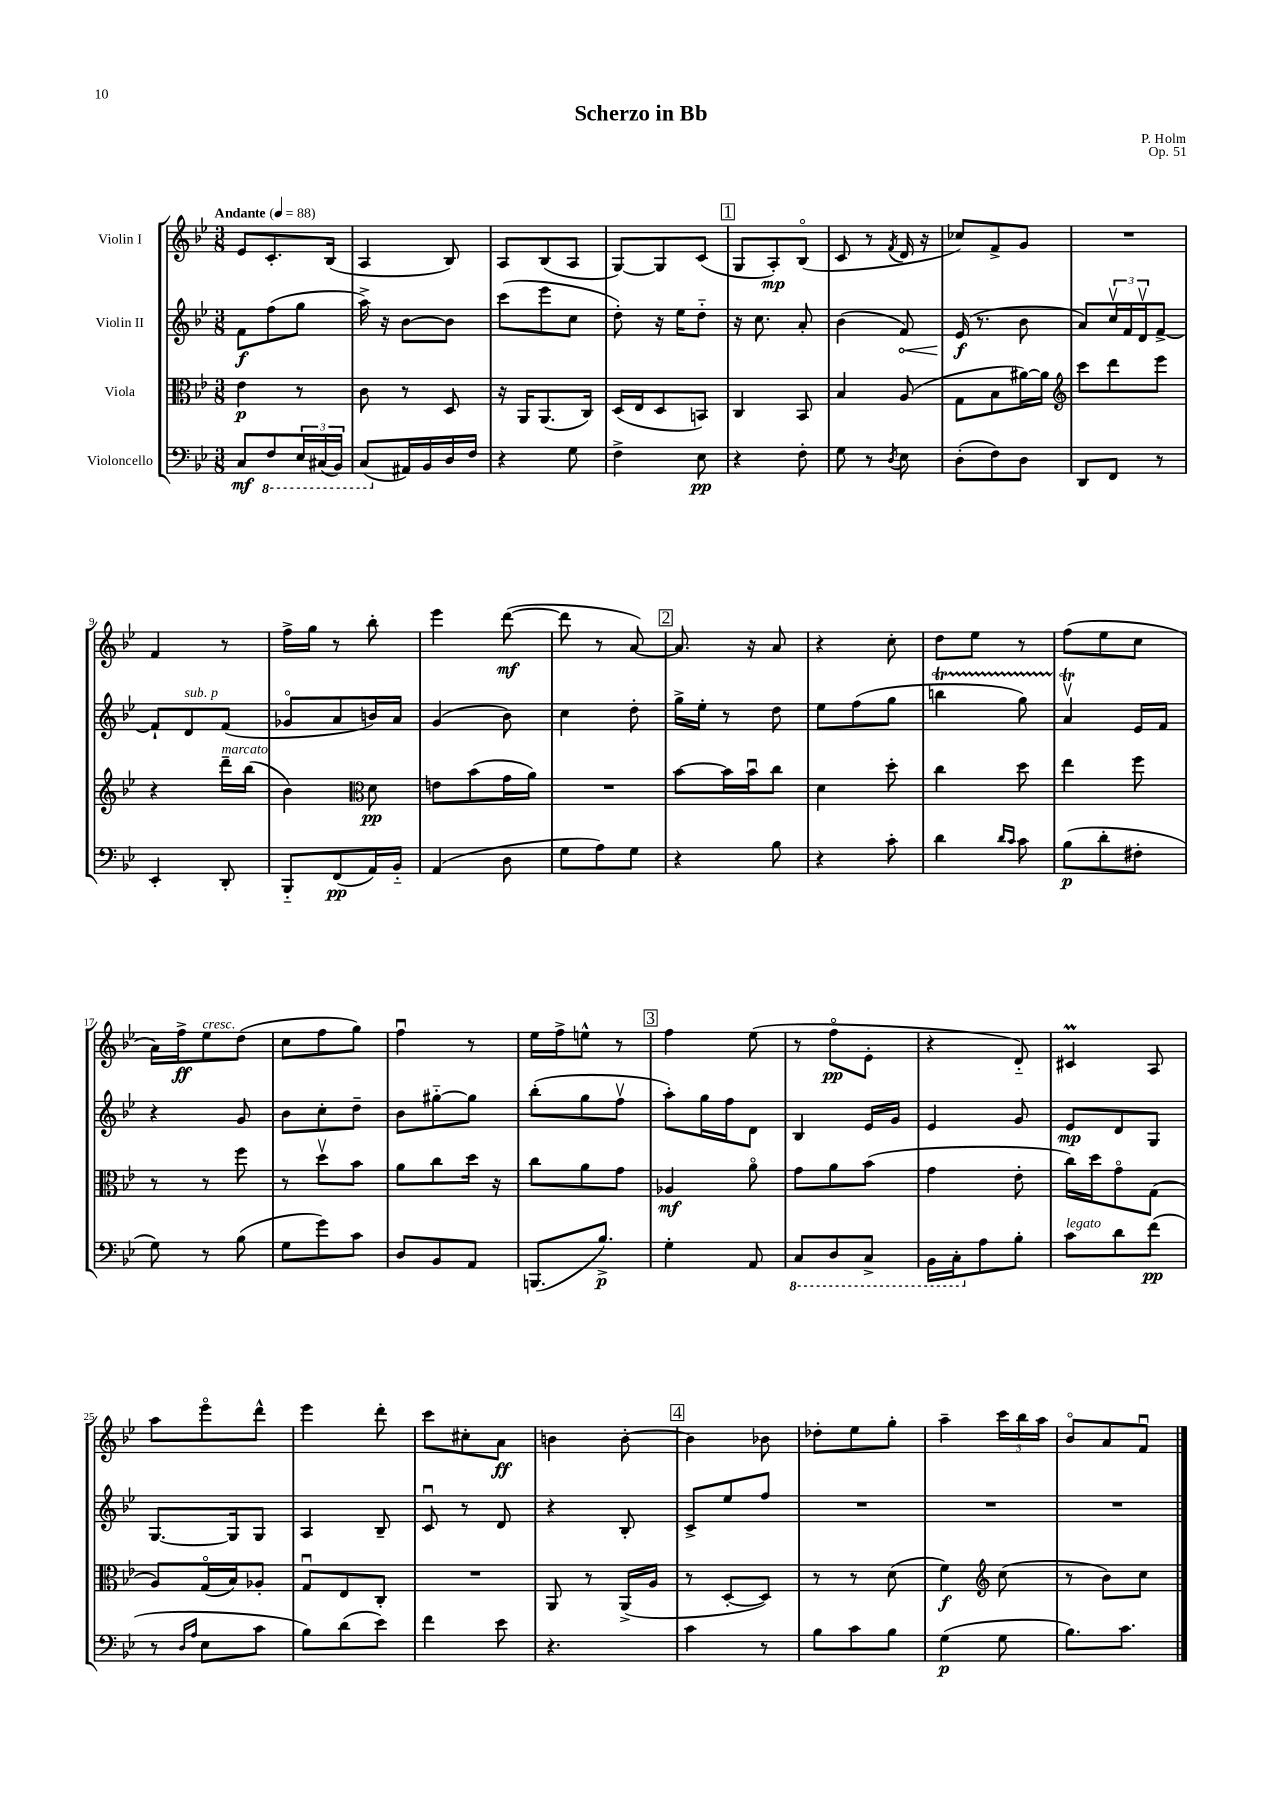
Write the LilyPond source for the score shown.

\header { title = "Scherzo in Bb" composer = "P. Holm" opus = "Op. 51" }
<<
\new StaffGroup <<
\new Staff = "s0" \with { instrumentName = "Violin I" } {
    \clef treble \key bes \major \numericTimeSignature \time 3/8 \tempo "Andante" 4 = 88
    ees'8 c'8.-. bes16( |
    a4 bes8) |
    a8 bes8( a8 |
    g8~) g8 c'8( |
    \mark \markup { \box "1" } g8 a8-.\mp) bes8\flageolet( |
    c'8 r8 \acciaccatura { f'8 } d'16 r16 |
    ces''8) f'8-> g'8 |
    R4. |
    f'4 r8 |
    f''16-> g''16 r8 bes''8-. |
    ees'''4 d'''8~\mf( |
    d'''8 r8 a'8~) |
    \mark \markup { \box "2" } a'8. r16 a'8 |
    r4 c''8-. |
    d''8 ees''8 r8 |
    f''8( ees''8 c''8 |
    a'16) f''16->\ff ees''8^\markup { \italic "cresc." } d''8( |
    c''8 f''8 g''8) |
    f''4\downbow r8 |
    ees''16 f''16-> e''8-^ r8 |
    \mark \markup { \box "3" } f''4 ees''8( |
    r8 f''8\flageolet\pp ees'8-. |
    r4 d'8-_) |
    cis'4\prall a8 |
    a''8 ees'''8\flageolet d'''8-^ |
    ees'''4 d'''8-. |
    c'''8 cis''8-. a'8\ff |
    b'4 b'8~-. |
    \mark \markup { \box "4" } b'4 bes'8 |
    des''8-. ees''8 g''8-. |
    a''4-- \tuplet 3/2 { c'''16 bes''16 a''16 } |
    bes'8\flageolet a'8 f'8\downbow \bar "|." |
}
\new Staff = "s1" \with { instrumentName = "Violin II" } {
    \clef treble \key bes \major \numericTimeSignature \time 3/8
    f'8\f f''8( g''8 |
    a''16->) r16 bes'8~ bes'8 |
    c'''8( ees'''8 c''8 |
    d''8-.) r16 ees''16 d''8-_ |
    \mark \markup { \box "1" } r16 c''8. a'8-. |
    bes'4( \once \override Hairpin.circled-tip = ##t f'8\<) |
    ees'16\f\!( r8. bes'8 |
    a'8) \tuplet 3/2 { c''16\upbow f'16 d'16\upbow } f'8~-> |
    f'8-! d'8^\markup { \italic "sub. p" } f'8( |
    ges'8\flageolet a'8 b'16) a'16 |
    g'4( bes'8) |
    c''4 d''8-. |
    \mark \markup { \box "2" } g''16-> ees''16-. r8 d''8 |
    ees''8 f''8( g''8 |
    b''4\startTrillSpan g''8) |
    a'4\upbow\trill\stopTrillSpan ees'16 f'16 |
    r4 g'8 |
    bes'8 c''8-. d''8-- |
    bes'8 gis''8~-_ gis''8 |
    bes''8-.( g''8 f''8\upbow |
    \mark \markup { \box "3" } a''8-.) g''16 f''16 d'8 |
    bes4 ees'16 g'16 |
    ees'4 g'8 |
    ees'8\mp d'8 g8 |
    g8.~ g16 g8 |
    a4 bes8-- |
    c'8\downbow r8 d'8 |
    r4 bes8-. |
    \mark \markup { \box "4" } c'8-> ees''8 f''8 |
    R4. |
    R4. |
    R4. \bar "|." |
}
\new Staff = "s2" \with { instrumentName = "Viola" } {
    \clef alto \key bes \major \numericTimeSignature \time 3/8
    ees'4\p r8 |
    c'8 r8 d8 |
    r16 a,16 a,8.( c16) |
    d16( ees16 d8 b,8) |
    \mark \markup { \box "1" } c4 bes,8 |
    bes4 a8( |
    g8 bes8 ais'16~) ais'16 |
    \clef treble c'''8 d'''8 ees'''8 |
    r4 d'''16--^\markup { \italic "marcato" } bes''16( |
    bes'4) \clef alto d'8\pp |
    e'8 bes'8( g'16 a'16) |
    R4. |
    \mark \markup { \box "2" } bes'8~ bes'16 bes'16\downbow c''8 |
    d'4 d''8-. |
    c''4 d''8 |
    ees''4 f''8 |
    r8 r8 f''8 |
    r8 d''8\upbow bes'8 |
    a'8 c''8 d''16 r16 |
    c''8 a'8 g'8 |
    \mark \markup { \box "3" } aes4\mf a'8\flageolet |
    g'8 a'8 bes'8( |
    g'4 ees'8-. |
    c''16) d''16 g'8\flageolet g8( |
    a8) g16\flageolet( bes16) aes8-. |
    g8\downbow ees8 c8-. |
    R4. |
    a,8 r8 a,16->( a16 |
    \mark \markup { \box "4" } r8 d8~-. d8) |
    r8 r8 d'8( |
    f'4\f) \clef treble c''8( |
    r8 bes'8) c''8 \bar "|." |
}
\new Staff = "s3" \with { instrumentName = "Violoncello" } {
    \clef bass \key bes \major \numericTimeSignature \time 3/8
    c8\mf \ottava #-1 f,8 \tuplet 3/2 { ees,16 cis,16( bes,,16) } |
    c,8( \ottava #0 ais,16) bes,16 d16 f16 |
    r4 g8 |
    f4-> ees8\pp |
    \mark \markup { \box "1" } r4 f8-. |
    g8 r8 \acciaccatura { d8 } ees8 |
    d8-.( f8) d8 |
    d,8 f,8 r8 |
    ees,4-. d,8-. |
    bes,,8-_ f,8\pp( a,16) bes,16-_ |
    a,4( d8 |
    g8 a8) g8 |
    \mark \markup { \box "2" } r4 bes8 |
    r4 c'8-. |
    d'4 \grace { d'16 c'16 } c'8 |
    bes8\p( d'8-. fis8-. |
    g8) r8 bes8( |
    g8 g'8) c'8 |
    d8 bes,8 a,8 |
    b,,8.( bes8.->\p) |
    \mark \markup { \box "3" } g4-. a,8 |
    \ottava #-1 c,8 d,8 c,8-> |
    bes,,16 c,16-. \ottava #0 a8 bes8-. |
    c'8^\markup { \italic "legato" } d'8 f'8\pp( |
    r8 \grace { d16 a16 } ees8 c'8 |
    bes8) d'8( ees'8) |
    f'4 ees'8 |
    r4. |
    \mark \markup { \box "4" } c'4 r8 |
    bes8 c'8 bes8 |
    g4\p( g8 |
    bes8.) c'8. \bar "|." |
}
>>
>>
